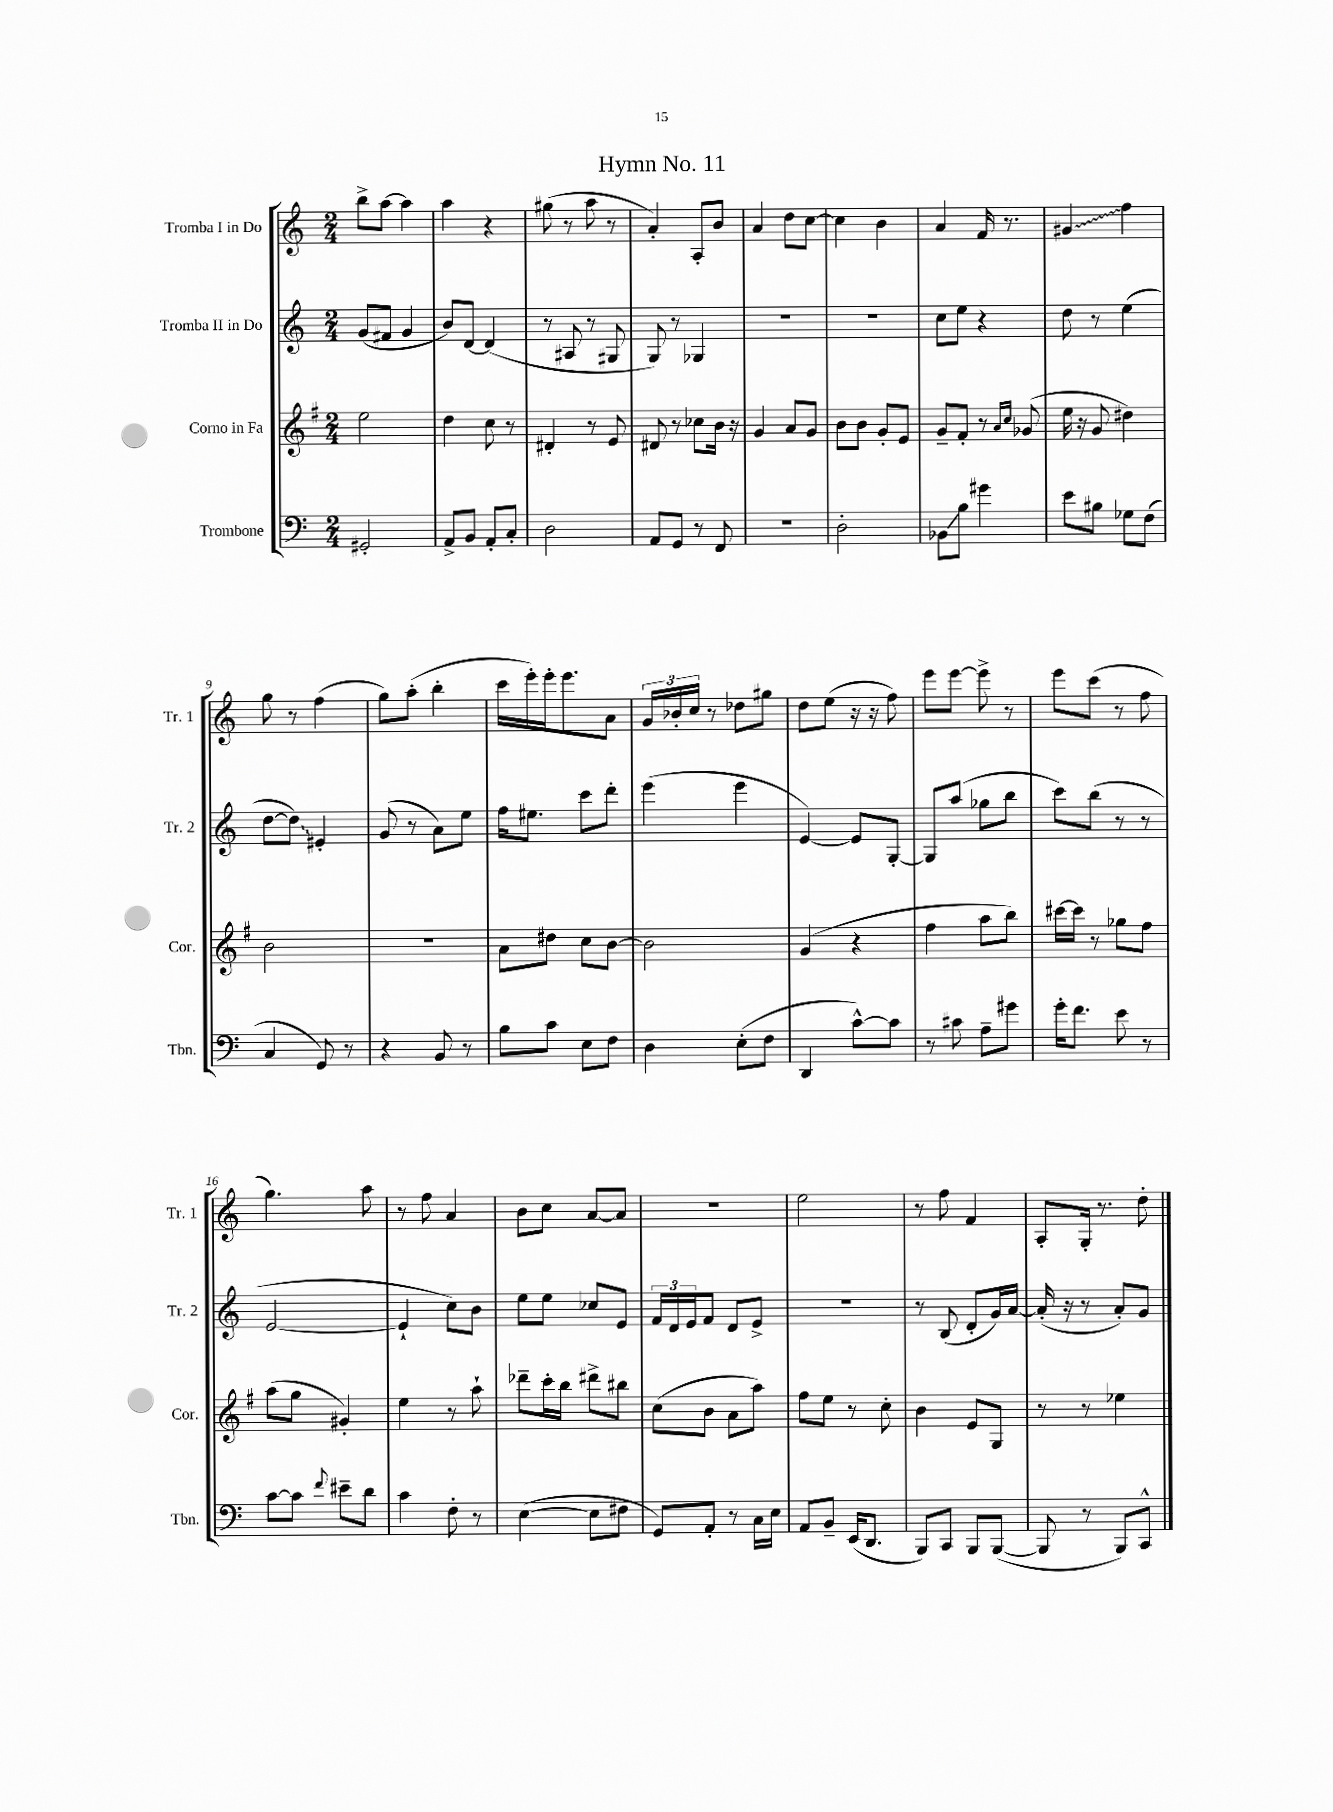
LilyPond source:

\header { title = "Hymn No. 11" }
<<
\new StaffGroup <<
\new Staff = "s0" \with { instrumentName = "Tromba I in Do" shortInstrumentName = "Tr. 1" } {
    \clef treble \key c \major \numericTimeSignature \time 2/4
    b''8-> a''8~ a''4 |
    a''4 r4 |
    gis''8( r8 a''8 r8 |
    a'4-.) a8-. b'8 |
    a'4 d''8 c''8~ |
    c''4 b'4 |
    a'4 f'16 r8. |
    \once \override Glissando.style = #'zigzag gis'4\glissando f''4 |
    g''8 r8 f''4( |
    g''8) a''8-.( b''4-. |
    c'''16 e'''16-.) e'''16-. e'''8. a'8 |
    \tuplet 3/2 { g'16 bes'16-. c''16 } r8 des''8 gis''8 |
    d''8 e''8( r16 r16 f''8) |
    e'''8 e'''8~ e'''8-> r8 |
    e'''8 c'''8( r8 f''8 |
    g''4.) a''8 |
    r8 f''8 a'4 |
    b'8 c''8 a'8~ a'8 |
    r2 |
    e''2 |
    r8 f''8 f'4 |
    a8-. g16-. r8. d''8-. \bar "|." |
}
\new Staff = "s1" \with { instrumentName = "Tromba II in Do" shortInstrumentName = "Tr. 2" } {
    \clef treble \key c \major \numericTimeSignature \time 2/4
    g'8( fis'8 g'4 |
    b'8) d'8~ d'4( |
    r8 ais8 r8 gis8 |
    g8) r8 ges4 |
    R2 |
    R2 |
    c''8 e''8 r4 |
    d''8 r8 e''4( |
    d''8~ \once \override Glissando.style = #'zigzag d''8\glissando) eis'4-. |
    g'8( r8 a'8) e''8 |
    f''16 eis''8. c'''8 d'''8-. |
    e'''4( e'''4 |
    e'4~) e'8 g8~-. |
    g8 a''8( ges''8 b''8 |
    c'''8) b''8( r8 r8 |
    e'2~ |
    e'4-! c''8) b'8 |
    e''8 e''8 ces''8 e'8 |
    \tuplet 3/2 { f'16 d'16 e'16 } f'8 d'8 e'8-> |
    r2 |
    r8 b8( d'8-. g'16) a'16~ |
    a'16-.( r16 r8 a'8-.) g'8 \bar "|." |
}
\new Staff = "s2" \with { instrumentName = "Corno in Fa" shortInstrumentName = "Cor." } {
    \clef treble \key g \major \numericTimeSignature \time 2/4
    e''2 |
    d''4 c''8 r8 |
    dis'4-. r8 e'8 |
    dis'8 r8 ces''8 b'16 r16 |
    g'4 a'8 g'8 |
    b'8 b'8 g'8-. e'8 |
    g'8-- fis'8-. r8 \grace { a'16 c''16 } ges'8( |
    e''16 r16 g'8 dis''4) |
    b'2 |
    r2 |
    a'8 dis''8 c''8 b'8~ |
    b'2 |
    g'4( r4 |
    fis''4 a''8 b''8) |
    cis'''16~ cis'''16 r8 ges''8 fis''8 |
    a''8( g''8 gis'4-.) |
    e''4 r8 a''8-! |
    des'''8-- c'''16-. b''16 dis'''8-> bis''8 |
    c''8( b'8 a'8 a''8) |
    fis''8 e''8 r8 c''8-. |
    b'4 e'8 g8 |
    r8 r8 ees''4 \bar "|." |
}
\new Staff = "s3" \with { instrumentName = "Trombone" shortInstrumentName = "Tbn." } {
    \clef bass \key c \major \numericTimeSignature \time 2/4
    gis,2-. |
    a,8-> b,8 a,8-. c8-. |
    d2 |
    a,8 g,8 r8 f,8 |
    R2 |
    d2-. |
    bes,8\glissando b8 gis'4 |
    e'8 bis8 ges8 f8( |
    c4 g,8) r8 |
    r4 b,8 r8 |
    b8 c'8 e8 f8 |
    d4 e8-.( f8 |
    d,4 c'8~-^) c'8 |
    r8 cis'8 a8-- gis'8 |
    g'16-. f'8. e'8 r8 |
    c'8~ c'8 \appoggiatura { f'8 } eis'8-- d'8 |
    c'4 f8-. r8 |
    e4~( e8 fis8 |
    g,8) a,8-. r8 c16 e16 |
    a,8 b,8-- e,16( d,8. |
    b,,8) c,8 b,,8 b,,8~( |
    b,,8 r8 b,,8) c,8-^ \bar "|." |
}
>>
>>
